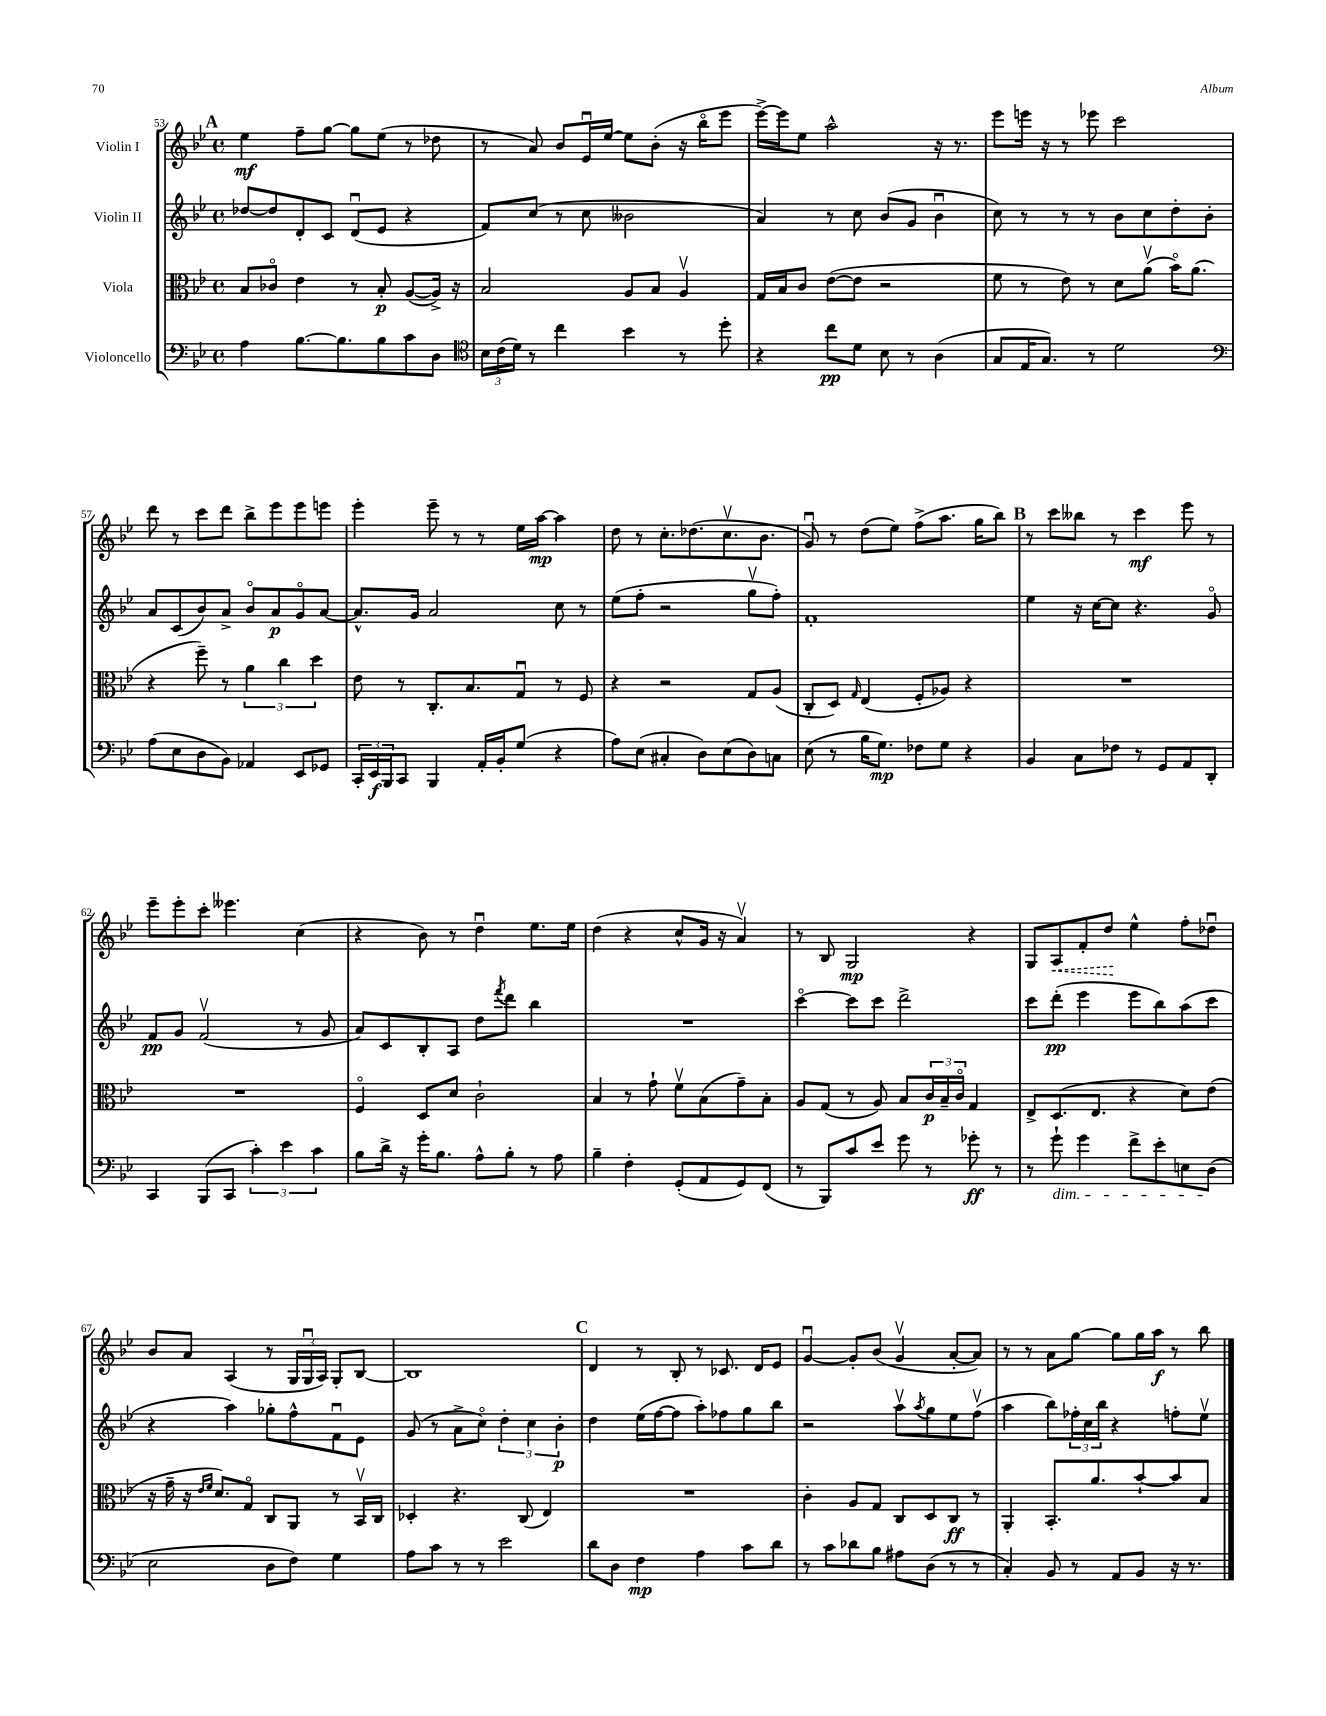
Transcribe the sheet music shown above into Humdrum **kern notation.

**kern	**dynam	**kern	**dynam	**kern	**dynam	**kern	**dynam
*part4	*part4	*part3	*part3	*part2	*part2	*part1	*part1
*staff4	*staff4	*staff3	*staff3	*staff2	*staff2	*staff1	*staff1
*I"Violoncello	*	*I"Viola	*	*I"Violin II	*	*I"Violin I	*
*clefF4	*	*clefC3	*	*clefG2	*	*clefG2	*
*k[b-e-]	*	*k[b-e-]	*	*k[b-e-]	*	*k[b-e-]	*
*M4/4	*	*M4/4	*	*M4/4	*	*M4/4	*
*met(c)	*	*met(c)	*	*met(c)	*	*met(c)	*
!!LO:REH:place=s1:t=A
=53	=53	=53	=53	=53	=53	=53	=53
4A\	.	8B-/L	.	[8dd-X/L	.	4ee-\	mf
.	.	8c-X/J	.	8dd-/]	.	.	.
[8.B-\L	.	4e-\	.	8d'/	.	8ff~\L	.
.	.	.	.	8c/J	.	[8gg\J	.
8.B-\]	.	.	.	.	.	.	.
.	.	8r	.	(8du/L	.	8gg\L]	.
8B-\	.	8B-'/	p	8e-/J	.	(8ee-\J	.
8c\	.	([8A/L	.	4r	.	8r	.
8D\J	.	16A^/Jk])	.	.	.	8dd-X\	.
.	.	16r	.	.	.	.	.
=54	=54	=54	=54	=54	=54	=54	=54
*clefC4	*	*	*	*	*	*	*
24B-\LL	.	2B-/	.	8f/L)	.	8r	.
(24c\	.	.	.	.	.	.	.
24d\JJ)	.	.	.	.	.	.	.
8r	.	.	.	(8cc/J	.	8a/)	.
4cc\	.	.	.	8r	.	8b-/L	.
.	.	.	.	8cc\	.	16e-u/L	.
.	.	.	.	.	.	[16ee-/JJ	.
4b-\	.	8A/L	.	2b--X\	.	8ee-\L]	.
.	.	8B-/J	.	.	.	(8b-'\J	.
8r	.	4Av/	.	.	.	16r	.
.	.	.	.	.	.	16bb-\KL	.
8dd'\	.	.	.	.	.	8eee-\J	.
=55	=55	=55	=55	=55	=55	=55	=55
4r	.	16G/LL	.	4a/)	.	[16eee-^\LL)	.
.	.	16B-/J	.	.	.	16eee-\J]	.
.	.	8c/J	.	.	.	8ee-\J	.
8cc\L	pp	([8e-\L	.	8r	.	2aa^^\	.
8d\J	.	8e-\J]	.	8cc\	.	.	.
8B-\	.	2r	.	(8b-/L	.	.	.
8r	.	.	.	8g/J	.	.	.
(4A\	.	.	.	4b-u\	.	16r	.
.	.	.	.	.	.	8.r	.
=56	=56	=56	=56	=56	=56	=56	=56
8G/L	.	8f\	.	8cc\)	.	8eee-\L	.
16E-/K	.	8r	.	8r	.	16eeen\Jk	.
8.G/J)	.	.	.	.	.	16r	.
.	.	8e-\)	.	8r	.	8r	.
8r	.	8r	.	8r	.	8eee-X\	.
2d\	.	8d\L	.	8b-\L	.	2ccc\	.
.	.	(8av\J	.	8cc\	.	.	.
.	.	16b-\KL)	.	8dd'\	.	.	.
.	.	(8.a\J	.	.	.	.	.
.	.	.	.	8b-'\J	.	.	.
!!LO:LB:g=z
=57	=57	=57	=57	=57	=57	=57	=57
*clefF4	*	*	*	*	*	*	*
(8A\L	.	4r	.	8a/L	.	8ddd\	.
8E-\	.	.	.	(8c/	.	8r	.
8D\	.	8ff~\)	.	8b-/)	.	8ccc\L	.
8BB-\J)	.	8r	.	8a^/J	.	8ddd\J	.
4AA-X/	.	6a\	.	8b-/L	.	8bb-^\L	.
.	.	.	.	8a/	p	8eee-\	.
.	.	6cc\	.	.	.	.	.
8EE-/L	.	.	.	8g/	.	8eee-\	.
.	.	6dd\	.	.	.	.	.
8GG-X/J	.	.	.	[8a/J	.	8eeen\J	.
=58	=58	=58	=58	=58	=58	=58	=58
24CC'/LL	.	8e-\	.	8.a^^/L]	.	4eee-'\	.
24EE-/	f	.	.	.	.	.	.
24BBB-/J	.	.	.	.	.	.	.
8CC/J	.	8r	.	.	.	.	.
.	.	.	.	16g/Jk	.	.	.
4BBB-/	.	8.C'/L	.	2a/	.	8eee-~\	.
.	.	.	.	.	.	8r	.
.	.	8.B-/	.	.	.	.	.
16AA'/LL	.	.	.	.	.	8r	.
16BB-'/J	.	.	.	.	.	.	.
(8G/J	.	8Gu/J	.	.	.	16ee-\LL	.
.	.	.	.	.	.	[16aa\JJ	mp
4r	.	8r	.	8cc\	.	4aa\]	.
.	.	8F/	.	8r	.	.	.
=59	=59	=59	=59	=59	=59	=59	=59
8A\L)	.	4r	.	(8ee-\L	.	8dd\	.
(8E-\J	.	.	.	8ff'\J	.	8r	.
4C#X'/	.	2r	.	2r	.	8.cc'\L	.
.	.	.	.	.	.	(8.dd-X\	.
8D\L)	.	.	.	.	.	.	.
(8E-\	.	.	.	.	.	8.ccv\	.
8D\)	.	8G/L	.	8ggv\L	.	.	.
.	.	.	.	.	.	8.b-\J	.
8Cn\J	.	(8A/J	.	8ff'\J)	.	.	.
=60	=60	=60	=60	=60	=60	=60	=60
(8E-\	.	8C'/L	.	1f'	.	8gu/)	.
8r	.	8D/J)	.	.	.	8r	.
.	.	16qqG/	.	.	.	.	.
16B-\KL	.	(4E-/	.	.	.	(8dd\L	.
8.G\J)	mp	.	.	.	.	.	.
.	.	.	.	.	.	8ee-\J)	.
8F-X\L	.	8F'/L	.	.	.	(8ff^\L	.
8G\J	.	8A-X/J)	.	.	.	8.aa\J	.
4r	.	4r	.	.	.	.	.
.	.	.	.	.	.	16gg\KL	.
.	.	.	.	.	.	8bb-\J)	.
!!LO:REH:place=s1:t=B
=61	=61	=61	=61	=61	=61	=61	=61
4BB-/	.	1r	.	4ee-\	.	8r	.
.	.	.	.	.	.	8ccc\L	.
8C\L	.	.	.	16r	.	8bb--X\J	.
.	.	.	.	[16cc\KL	.	.	.
8F-X\J	.	.	.	8cc\J]	.	8r	.
8r	.	.	.	4.r	.	4ccc\	mf
8GG/L	.	.	.	.	.	.	.
8AA/	.	.	.	.	.	8eee-\	.
8DD'/J	.	.	.	8g/	.	8r	.
!!LO:LB:g=z
=62	=62	=62	=62	=62	=62	=62	=62
4CC/	.	1r	.	8f/L	pp	8eee-~\L	.
.	.	.	.	8g/J	.	8eee-'\	.
(8BBB-/L	.	.	.	(2fv/	.	8ccc'\J	.
8CC/J	.	.	.	.	.	4.eee--X\	.
6c'\)	.	.	.	.	.	.	.
6e-\	.	.	.	.	.	.	.
.	.	.	.	8r	.	(4cc\	.
6c\	.	.	.	.	.	.	.
.	.	.	.	8g/	.	.	.
=63	=63	=63	=63	=63	=63	=63	=63
8B-\L	.	4F/	.	8a/L)	.	4r	.
16d^\Jk	.	.	.	8c/	.	.	.
16r	.	.	.	.	.	.	.
16g'\KL	.	8D/L	.	8B-'/	.	8b-\)	.
8.B-\J	.	.	.	.	.	.	.
.	.	8d/J	.	8A/J	.	8r	.
8A^^\L	.	2c`\	.	8dd\L	.	4ddu\	.
.	.	.	.	8qfff/	.	.	.
8B-'\J	.	.	.	8ddd\J	.	.	.
8r	.	.	.	4bb-\	.	8.ee-\L	.
8A\	.	.	.	.	.	.	.
.	.	.	.	.	.	16ee-\Jk	.
=64	=64	=64	=64	=64	=64	=64	=64
4B-~\	.	4B-/	.	1r	.	(4dd\	.
4F'\	.	8r	.	.	.	4r	.
.	.	8g`\	.	.	.	.	.
(8GG'/L	.	8fv\L	.	.	.	8cc^^/L	.
8AA/	.	(8B-\	.	.	.	16g/Jk	.
.	.	.	.	.	.	16r	.
8GG/)	.	8g~\)	.	.	.	4av/)	.
(8FF/J	.	8B-'\J	.	.	.	.	.
=65	=65	=65	=65	=65	=65	=65	=65
8r	.	8A/L	.	[4ccc\	.	8r	.
8BBB-/L)	.	(8G/J	.	.	.	8B-/	.
8c/	.	8r	.	8ccc\L]	.	2G/	mp
8e-/J	.	8A/)	.	8ccc\J	.	.	.
8g\	.	8B-/L	.	2ddd^\	.	.	.
8r	.	24c/L	p	.	.	.	.
.	.	24B-~/	.	.	.	.	.
.	.	24c/JJ	.	.	.	.	.
8g-X'\	ff	4G/	.	.	.	4r	.
8r	.	.	.	.	.	.	.
=66	=66	=66	=66	=66	=66	=66	=66
8r	.	8E-^/L	.	8ccc\L	.	8G/L	.
!LO:TX:b:i:t=dim.	!	!	!	!	!	!	!
!	!	!	!	!	!	!	!LO:HP:b
8g`\	.	(8.D/	.	(8ddd'\J	pp	8A/	<
4g\	.	.	.	4eee-\	.	8f'/	.
.	.	8.E-/J	.	.	.	.	.
.	.	.	.	.	.	8dd/J	.
8f^\L	.	4r	.	8eee-\L	.	4ee-^^\	[
8e-'\	.	.	.	8bb-\)	.	.	.
8En\	.	8d\L)	.	(8aa\	.	8ff'\L	.
(8D\J	.	(8e-\J	.	8ccc\J	.	8dd-Xu\J	.
!!LO:LB:g=z
=67	=67	=67	=67	=67	=67	=67	=67
2E-\	.	16r	.	4r	.	8b-/L	.
.	.	16g~\	.	.	.	.	.
.	.	16r	.	.	.	8a/J	.
.	.	16qqe-/LL	.	.	.	.	.
.	.	16qqf/JJ	.	.	.	.	.
.	.	8.d/L)	.	.	.	.	.
.	.	.	.	4aa\)	.	(4A/	.
.	.	8G/J	.	.	.	.	.
8D\L	.	8C/L	.	8gg-X'\L	.	8r	.
8F\J)	.	8AA/J	.	8ff^^\	.	24G/LL	.
.	.	.	.	.	.	24Gu/	.
.	.	.	.	.	.	24A/JJ)	.
4G\	.	8r	.	8fu\	.	8G'/L	.
.	.	16BB-v/LL	.	8e-\J	.	[8B-/J	.
.	.	16C/JJ	.	.	.	.	.
=68	=68	=68	=68	=68	=68	=68	=68
8A\L	.	4D-X'/	.	(8g/	.	1B-]	.
8c\J	.	.	.	8r	.	.	.
8r	.	4.r	.	8a^\L	.	.	.
8r	.	.	.	8cc\J)	.	.	.
2e-\	.	.	.	6dd'\	.	.	.
.	.	(8C/	.	.	.	.	.
.	.	.	.	6cc\	.	.	.
.	.	4E-/)	.	.	.	.	.
.	.	.	.	6b-'\	p	.	.
!!LO:REH:place=s1:t=C
=69	=69	=69	=69	=69	=69	=69	=69
8d\L	.	1r	.	4dd\	.	4d/	.
8D\J	.	.	.	.	.	.	.
4F\	mp	.	.	(16ee-\LL	.	8r	.
.	.	.	.	[16ff\J	.	.	.
.	.	.	.	8ff\J]	.	8B-'/	.
4A\	.	.	.	8aa'\L)	.	8r	.
.	.	.	.	8ff-X\	.	8.c-X/	.
8c\L	.	.	.	8gg\	.	.	.
.	.	.	.	.	.	16d/KL	.
8d\J	.	.	.	8bb-\J	.	8e-/J	.
=70	=70	=70	=70	=70	=70	=70	=70
8r	.	4c'\	.	2r	.	[4gu/	.
8c\L	.	.	.	.	.	.	.
8d-X\	.	8A/L	.	.	.	8g'/L]	.
8B-\J	.	8G/J	.	.	.	(8b-/J	.
8A#X\L	.	8C/L	.	8aav\L	.	4gv/	.
.	.	.	.	8qaa/	.	.	.
(8D\J	.	8D/	.	8gg\	.	.	.
8r	.	8C/J	ff	8ee-\	.	[8a'/L	.
8r	.	8r	.	(8ffv\J	.	8a/J])	.
=71	=71	=71	=71	=71	=71	=71	=71
4C'/)	.	4AA'/	.	4aa\	.	8r	.
.	.	.	.	.	.	8r	.
8BB-/	.	8.BB-'/L	.	8bb-\L)	.	8a\L	.
8r	.	.	.	24ff-X'\L	.	[8gg\J	.
.	.	.	.	24cc\	.	.	.
.	.	8.a/	.	.	.	.	.
.	.	.	.	24bb-\JJ	.	.	.
8AA/L	.	.	.	4r	.	8gg\L]	.
8BB-/J	.	[8b-`/	.	.	.	16gg\L	.
.	.	.	.	.	.	16aa\JJ	f
16r	.	8b-/]	.	8ffn'\L	.	8r	.
8.r	.	.	.	.	.	.	.
.	.	8B-/J	.	8ee-v\J	.	8bb-\	.
==	==	==	==	==	==	==	==
*-	*-	*-	*-	*-	*-	*-	*-
